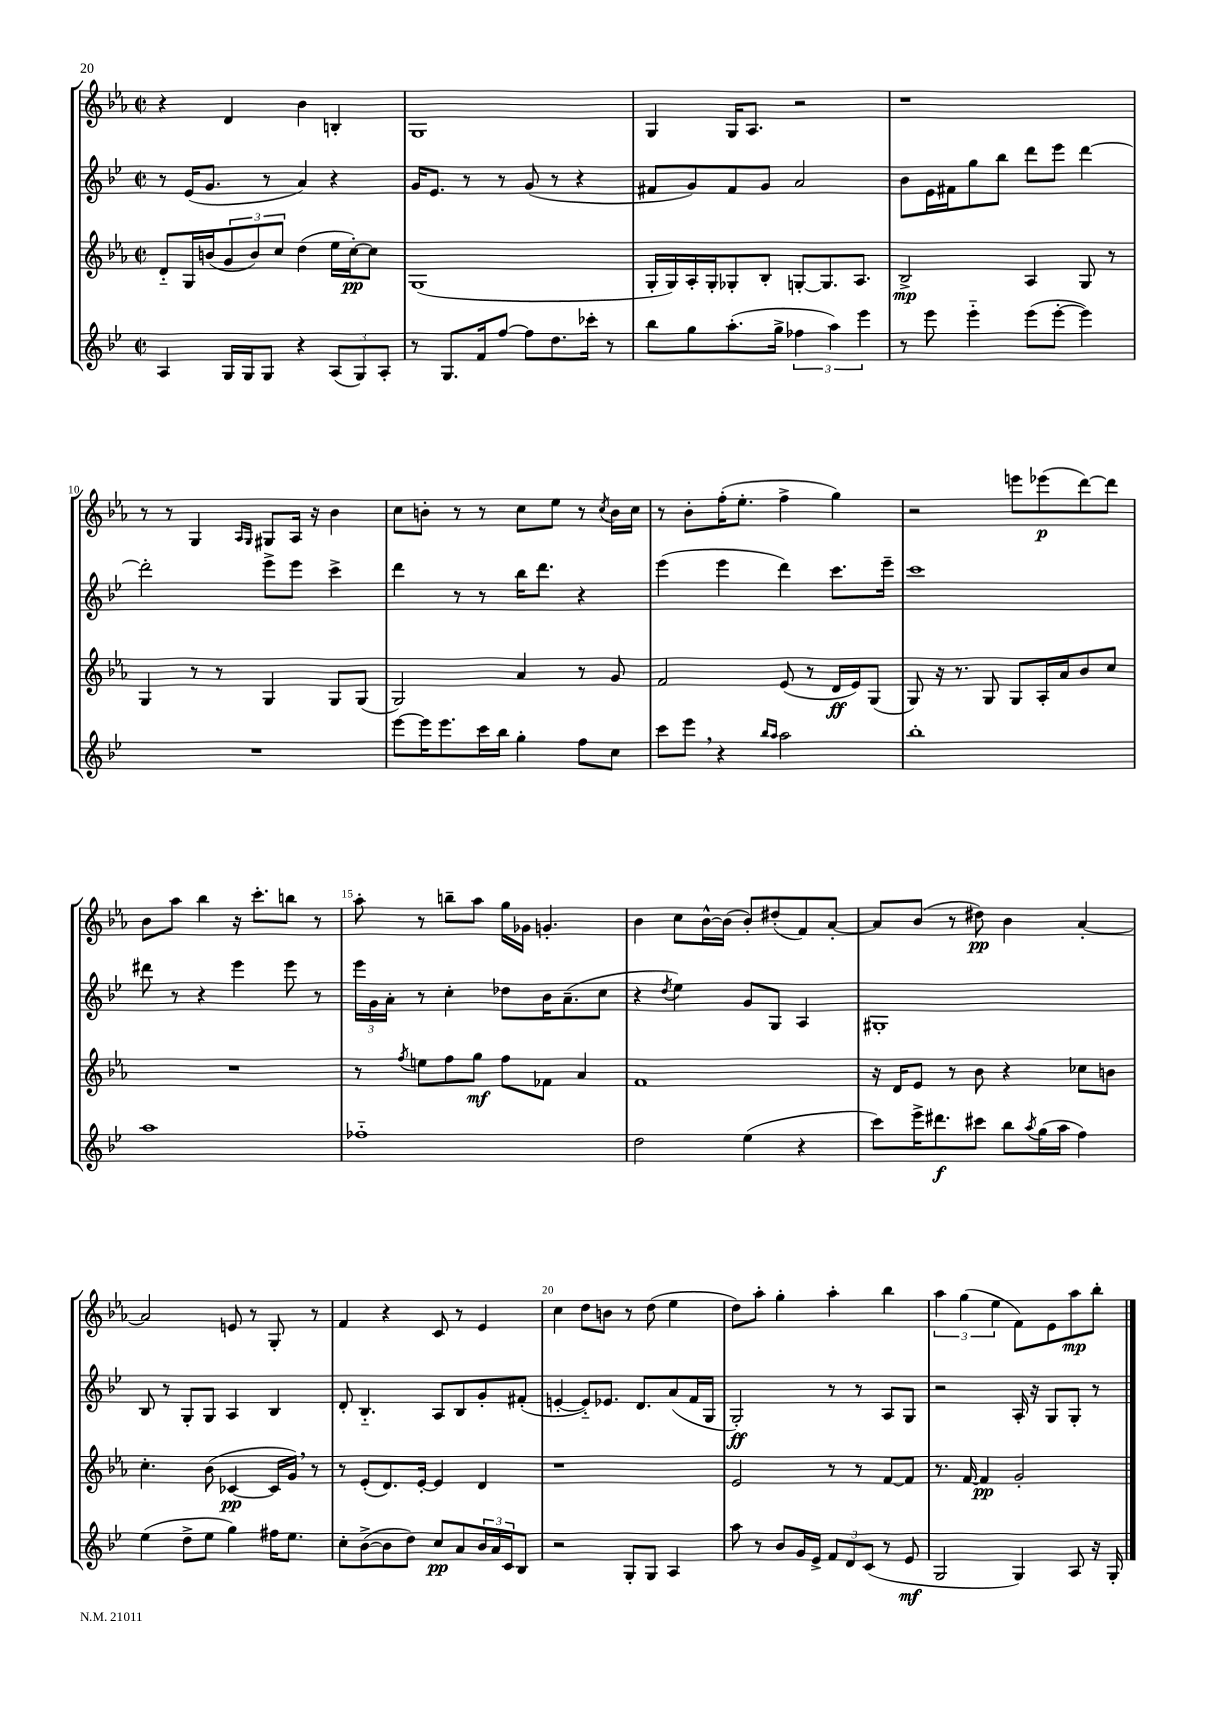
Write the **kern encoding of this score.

**kern	**dynam	**kern	**dynam	**kern	**dynam	**kern	**dynam
*part4	*part4	*part3	*part3	*part2	*part2	*part1	*part1
*staff4	*staff4	*staff3	*staff3	*staff2	*staff2	*staff1	*staff1
*clefG2	*	*clefG2	*	*clefG2	*	*clefG2	*
*k[b-e-]	*	*k[b-e-a-]	*	*k[b-e-]	*	*k[b-e-a-]	*
*M2/2	*	*M2/2	*	*M2/2	*	*M2/2	*
*met(c|)	*	*met(c|)	*	*met(c|)	*	*met(c|)	*
=6	=6	=6	=6	=6	=6	=6	=6
4A/	.	8d/L	.	8r	.	4r	.
.	.	16G/L	.	(16e-/KL	.	.	.
.	.	(16bn/J	.	8.g/J	.	.	.
16G/LL	.	12g/	.	.	.	4d/	.
16G/J	.	.	.	.	.	.	.
.	.	12b/)	.	.	.	.	.
8G/J	.	.	.	8r	.	.	.
.	.	12cc/J	.	.	.	.	.
4r	.	(4dd\	.	4a/)	.	4b-\	.
(12A/L	.	16ee-\LL	.	4r	.	4Bn'/	.
.	.	[16cc'\J)	pp	.	.	.	.
12G/)	.	.	.	.	.	.	.
.	.	8cc\J]	.	.	.	.	.
12A'/J	.	.	.	.	.	.	.
=7	=7	=7	=7	=7	=7	=7	=7
8r	.	(1G	.	16g/KL	.	1G	.
.	.	.	.	8.e-/J	.	.	.
8.G/L	.	.	.	.	.	.	.
.	.	.	.	8r	.	.	.
16f/k	.	.	.	.	.	.	.
[8ff/J	.	.	.	8r	.	.	.
8ff\L]	.	.	.	(8g/	.	.	.
8.dd\	.	.	.	8r	.	.	.
.	.	.	.	4r	.	.	.
16ccc-X'\Jk	.	.	.	.	.	.	.
8r	.	.	.	.	.	.	.
=8	=8	=8	=8	=8	=8	=8	=8
8bb-\L	.	16G'/LL	.	8f#X/L	.	4G/	.
.	.	16G/)	.	.	.	.	.
8gg\	.	16A-'/	.	8g/)	.	.	.
.	.	16G'/J	.	.	.	.	.
(8.aa'\	.	8G-X'/	.	8f#/	.	16G/KL	.
.	.	.	.	.	.	8.A-/J	.
.	.	8B-'/J	.	8g/J	.	.	.
16gg^\Jk	.	.	.	.	.	.	.
6ff-X\	.	[8Gn'/L	.	2a/	.	2r	.
.	.	8.G/]	.	.	.	.	.
6aa\)	.	.	.	.	.	.	.
.	.	8.A-/J	.	.	.	.	.
6eee-\	.	.	.	.	.	.	.
=9	=9	=9	=9	=9	=9	=9	=9
8r	.	2B-^/	mp	8b-\L	.	1r	.
8eee-\	.	.	.	16e-\L	.	.	.
.	.	.	.	16f#X\J	.	.	.
4eee-\	.	.	.	8gg\	.	.	.
.	.	.	.	8bb-\J	.	.	.
(8eee-\L	.	4A-/	.	8ddd\L	.	.	.
[8eee-'\J	.	.	.	8eee-\J	.	.	.
4eee-\])	.	8G/	.	[4ddd\	.	.	.
.	.	8r	.	.	.	.	.
!!LO:LB:g=z
=10	=10	=10	=10	=10	=10	=10	=10
1r	.	4G/	.	2ddd'\]	.	8r	.
.	.	.	.	.	.	8r	.
.	.	8r	.	.	.	4G/	.
.	.	8r	.	.	.	.	.
.	.	.	.	.	.	16qqA-/LL	.
.	.	.	.	.	.	16qqG/JJ	.
.	.	4G/	.	8eee-^\L	.	8G#X/L	.
.	.	.	.	8eee-\J	.	16A-/Jk	.
.	.	.	.	.	.	16r	.
.	.	8G/L	.	4ccc^\	.	4b-\	.
.	.	(8G/J	.	.	.	.	.
=11	=11	=11	=11	=11	=11	=11	=11
[8eee-\L	.	2G/)	.	4ddd\	.	8cc\L	.
16eee-\K]	.	.	.	.	.	8bn'\J	.
8.eee-\	.	.	.	.	.	.	.
.	.	.	.	8r	.	8r	.
16ccc\L	.	.	.	8r	.	8r	.
16bb-\JJ	.	.	.	.	.	.	.
4gg'\	.	4a-/	.	16bb-\KL	.	8cc\L	.
.	.	.	.	8.ddd\J	.	.	.
.	.	.	.	.	.	8ee-\J	.
8ff\L	.	8r	.	4r	.	8r	.
.	.	.	.	.	.	8qcc/	.
8cc\J	.	8g/	.	.	.	16b\LL	.
.	.	.	.	.	.	16cc\JJ	.
=12	=12	=12	=12	=12	=12	=12	=12
8ccc\L	.	2f/	.	(4eee-\	.	8r	.
8eee-,\J	.	.	.	.	.	8b-'\L	.
4r	.	.	.	4eee-\	.	(16ff'\K	.
.	.	.	.	.	.	8.ee-'\J	.
16qqbb-/LL	.	.	.	.	.	.	.
16qqaa/JJ	.	.	.	.	.	.	.
2aa\	.	(8e-/	.	4ddd\)	.	4ff^\	.
.	.	8r	.	.	.	.	.
.	.	16d/LL	ff	8.ccc\L	.	4gg\)	.
.	.	16e-/J)	.	.	.	.	.
.	.	(8G/J	.	.	.	.	.
.	.	.	.	16eee-~\Jk	.	.	.
=13	=13	=13	=13	=13	=13	=13	=13
1bb-'	.	8G/)	.	1ccc	.	2r	.
.	.	16r	.	.	.	.	.
.	.	8.r	.	.	.	.	.
.	.	8G/	.	.	.	.	.
.	.	8G/L	.	.	.	8eeen\L	.
.	.	16A-'/L	.	.	.	(8eee-X\	p
.	.	16a-/J	.	.	.	.	.
.	.	8b-/	.	.	.	[8ddd\)	.
.	.	8cc/J	.	.	.	8ddd\J]	.
!!LO:LB:g=z
=14	=14	=14	=14	=14	=14	=14	=14
1aa	.	1r	.	8ddd#X\	.	8b-\L	.
.	.	.	.	8r	.	8aa-\J	.
.	.	.	.	4r	.	4bb-\	.
.	.	.	.	4eee-\	.	16r	.
.	.	.	.	.	.	8.ccc'\L	.
.	.	.	.	8eee-\	.	8bbn\J	.
.	.	.	.	8r	.	8r	.
=15	=15	=15	=15	=15	=15	=15	=15
1ff-X	.	8r	.	24eee-\LL	.	8aa-'\	.
.	.	.	.	24g\	.	.	.
.	.	.	.	24a'\JJ	.	.	.
.	.	8qff/	.	.	.	.	.
.	.	8een\L	.	8r	.	8r	.
.	.	8ff\	.	4cc'\	.	8bbn~\L	.
.	.	8gg\J	mf	.	.	8aa-\J	.
.	.	8ff\L	.	8dd-X\L	.	16gg\LL	.
.	.	.	.	.	.	16g-X\JJ	.
.	.	8f-X\J	.	16b-\K	.	4.gn'/	.
.	.	.	.	(8.a~\	.	.	.
.	.	4a-/	.	.	.	.	.
.	.	.	.	8cc\J	.	.	.
=16	=16	=16	=16	=16	=16	=16	=16
2dd\	.	1f	.	4r	.	4b-\	.
.	.	.	.	8qdd/	.	.	.
.	.	.	.	4ee-\)	.	8cc\L	.
.	.	.	.	.	.	[16b-^^\L	.
.	.	.	.	.	.	(16b-\JJ]	.
(4ee-\	.	.	.	8g/L	.	8b-'/L)	.
.	.	.	.	8G/J	.	(8dd#X'/	.
4r	.	.	.	4A/	.	8f/)	.
.	.	.	.	.	.	[8a-'/J	.
=17	=17	=17	=17	=17	=17	=17	=17
8ccc\L)	.	16r	.	1G#X'	.	8a-/L]	.
.	.	16d/KL	.	.	.	.	.
16eee-^\K	.	8e-/J	.	.	.	(8b-/J	.
8.ddd#X\	f	.	.	.	.	.	.
.	.	8r	.	.	.	8r	.
8ccc#X\J	.	8b-\	.	.	.	8dd#X\)	pp
8bb-\L	.	4r	.	.	.	4b-\	.
8qaa/	.	.	.	.	.	.	.
(16gg\L	.	.	.	.	.	.	.
16aa\JJ	.	.	.	.	.	.	.
4ff\)	.	8cc-X\L	.	.	.	[4a-'/	.
.	.	8bn\J	.	.	.	.	.
!!LO:LB:g=z
=18	=18	=18	=18	=18	=18	=18	=18
(4ee-\	.	4.cc'\	.	8B-/	.	2a-/]	.
.	.	.	.	8r	.	.	.
8dd^\L	.	.	.	8G'/L	.	.	.
8ee-\J	.	(8b-\	.	8G/J	.	.	.
4gg\)	.	[4c-X/	pp	4A/	.	8en/	.
.	.	.	.	.	.	8r	.
16ff#X\KL	.	16c-/LL]	.	4B-/	.	8G'/	.
8.ee-\J	.	16g,/JJ)	.	.	.	.	.
.	.	8r	.	.	.	8r	.
=19	=19	=19	=19	=19	=19	=19	=19
8cc'\L	.	8r	.	8d'/	.	4f/	.
([8b-^\	.	(8e-'/L	.	4.B-/	.	.	.
8b-\]	.	8.d/)	.	.	.	4r	.
8dd\J)	.	.	.	.	.	.	.
.	.	[16e-'/Jk	.	.	.	.	.
8cc/L	pp	4e-/]	.	8A/L	.	8c/	.
8a/	.	.	.	8B-/	.	8r	.
24b-/L	.	4d/	.	8g'/	.	4e-/	.
24a/	.	.	.	.	.	.	.
24c/J	.	.	.	.	.	.	.
8B-/J	.	.	.	(8f#X'/J	.	.	.
=20	=20	=20	=20	=20	=20	=20	=20
2r	.	1r	.	[4en'/	.	4cc\	.
.	.	.	.	8e/L])	.	8dd\L	.
.	.	.	.	8.e-X/J	.	8bn\J	.
8G'/L	.	.	.	.	.	8r	.
.	.	.	.	8.d/L	.	.	.
8G/J	.	.	.	.	.	(8dd\	.
4A/	.	.	.	(8a/	.	4ee-\	.
.	.	.	.	16f/L	.	.	.
.	.	.	.	16G/JJ	.	.	.
=21	=21	=21	=21	=21	=21	=21	=21
8aa\	.	2e-/	.	2G'/)	ff	8dd\L)	.
8r	.	.	.	.	.	8aa-'\J	.
8b-/L	.	.	.	.	.	4gg'\	.
16g/L	.	.	.	.	.	.	.
16e-^/JJ	.	.	.	.	.	.	.
12f/L	.	8r	.	8r	.	4aa-'\	.
12d/	.	.	.	.	.	.	.
.	.	8r	.	8r	.	.	.
(12c/J	.	.	.	.	.	.	.
8r	.	[8f/L	.	8A/L	.	4bb-\	.
8e-/	mf	8f/J]	.	8G/J	.	.	.
=22	=22	=22	=22	=22	=22	=22	=22
2G/	.	8.r	.	2r	.	6aa-\	.
.	.	.	.	.	.	(6gg\	.
.	.	[16f/	.	.	.	.	.
.	.	4f/]	pp	.	.	.	.
.	.	.	.	.	.	6ee-\	.
4G/)	.	2g'/	.	16A'/	.	8f\L)	.
.	.	.	.	16r	.	.	.
.	.	.	.	8G/L	.	8e-\	.
8A/	.	.	.	8G'/J	.	8aa-\	mp
16r	.	.	.	8r	.	8bb-'\J	.
16G'/	.	.	.	.	.	.	.
==	==	==	==	==	==	==	==
*-	*-	*-	*-	*-	*-	*-	*-
